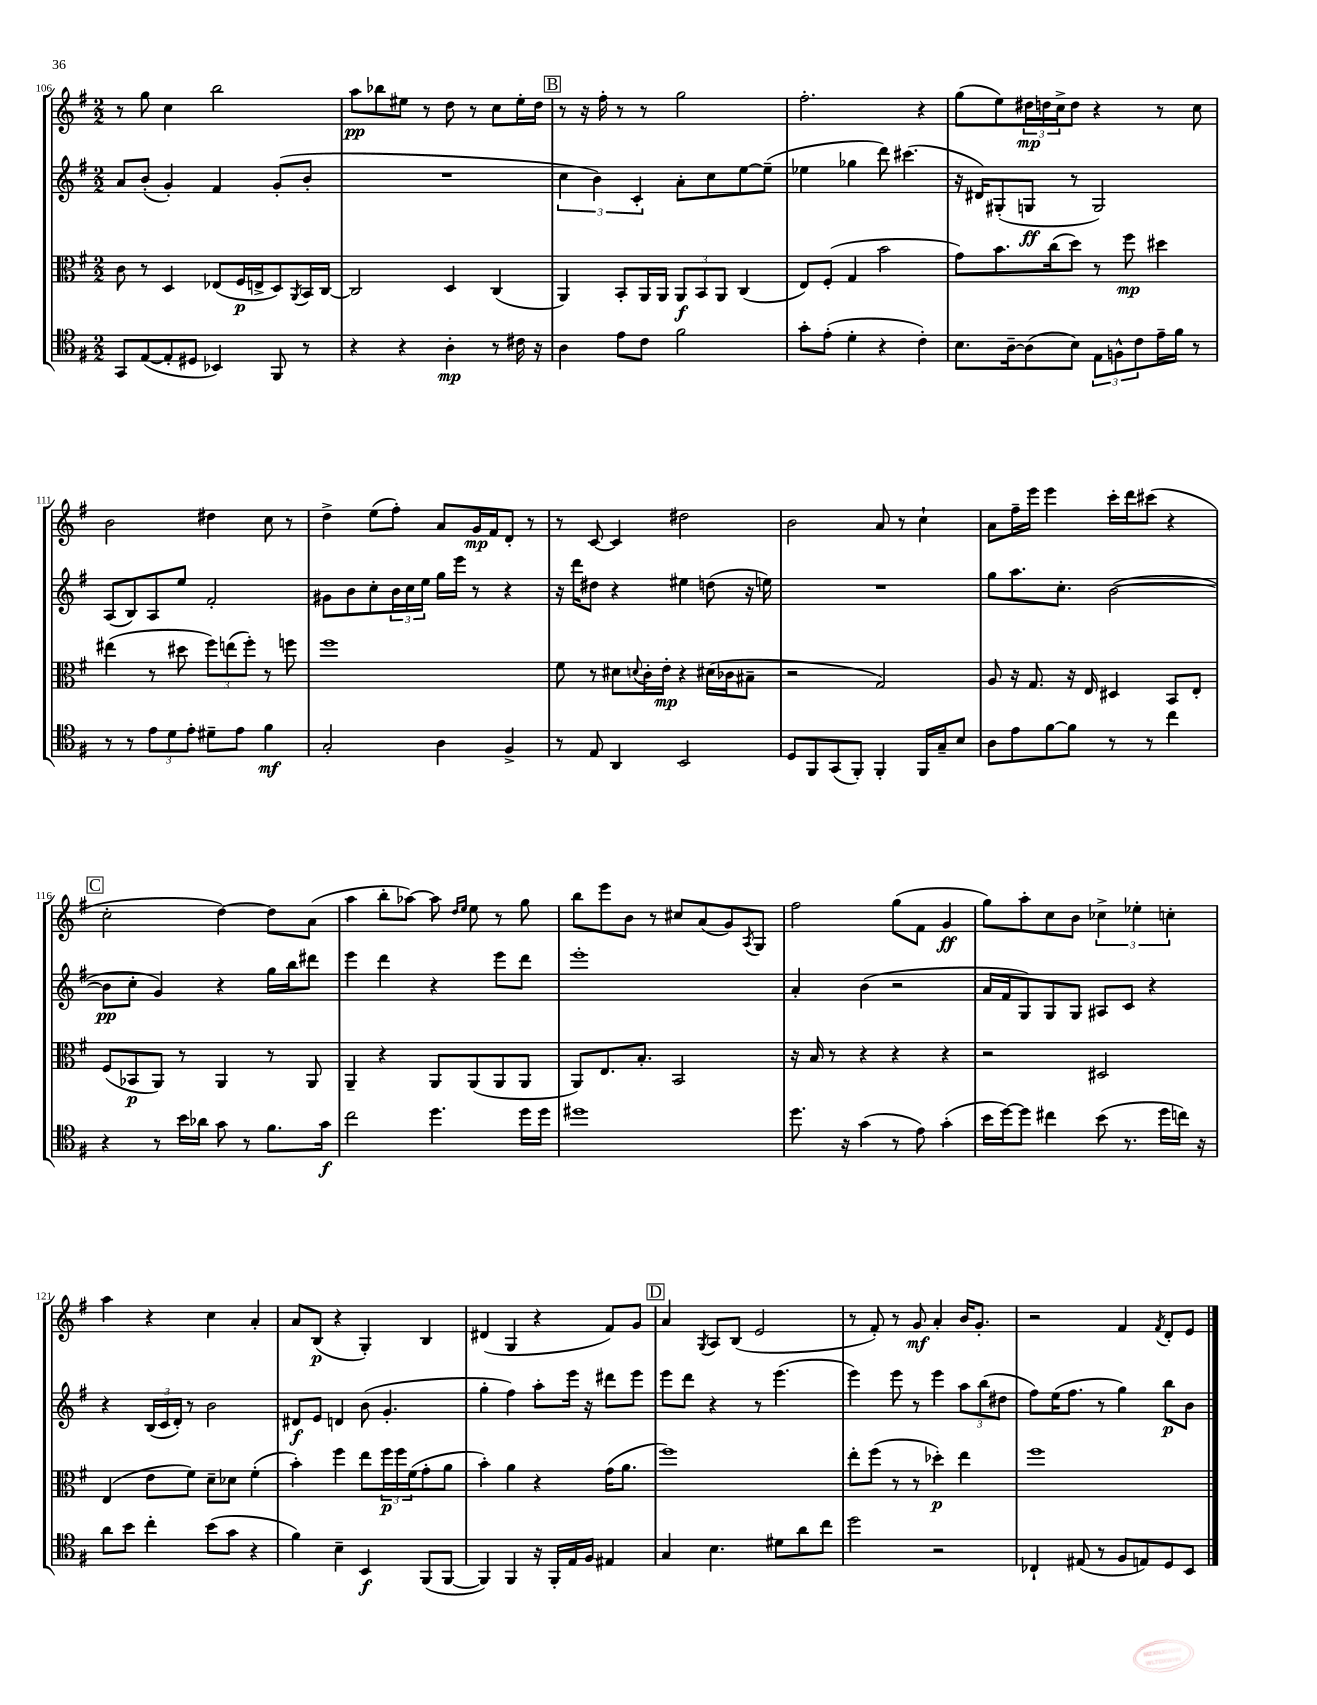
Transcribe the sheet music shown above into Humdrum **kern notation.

**kern	**kern	**kern	**kern
*staff4	*staff3	*staff2	*staff1
*clefC4	*clefC3	*clefG2	*clefG2
*k[f#]	*k[f#]	*k[f#]	*k[f#]
*M2/2	*M2/2	*M2/2	*M2/2
8GG	8c	8a	8r
([8E	8r	(8b'	8gg
8E']	4D	4g')	4cc
8D#	.	.	.
4BB-)	(8E-	4f#	2bb
.	16F#	.	.
.	16E^	.	.
8FF#	8D)	(8g'	.
.	8qAA	.	.
8r	16BB	8b'	.
.	[16C	.	.
=	=	=	=
4r	2C]	1r	8aa
.	.	.	8bb-
4r	.	.	8ee#
.	.	.	8r
4A'	4D	.	8dd
.	.	.	8r
8r	(4C	.	8cc
16c#	.	.	16ee#'
16r	.	.	16dd
=	=	=	=
4A	4AA)	6cc	8r
.	.	.	16r
.	.	6b)	.
.	.	.	16ff#'
8e	8BB'	.	8r
.	.	6c'	.
8c	16AA	.	8r
.	16AA	.	.
2f#	12AA	8a'	2gg
.	12BB	.	.
.	.	8cc	.
.	12AA	.	.
.	(4C	[8ee	.
.	.	(8ee~]	.
=	=	=	=
8g'	8E)	4ee-	2.ff#'
(8e'	(8F#'	.	.
4d'	4G	4gg-	.
4r	2b	8ddd)	.
.	.	(4.ccc#	.
4c')	.	.	4r
=	=	=	=
8.B	8g)	16r	(8gg
.	.	16d#)	.
.	8.b	(8G#'	8ee)
[16A~	.	.	.
(8A]	.	8G	24dd#
.	.	.	24dd
.	(16cc	.	.
.	.	.	24cc^
8B)	8dd)	8r	8dd
12E	8r	2G)	4r
12F^^	.	.	.
.	8ff#	.	.
12c	.	.	.
16e~	4dd#	.	8r
16f#	.	.	.
8r	.	.	8cc
=	=	=	=
8r	(4ee#	(8A	2b
8r	.	8B)	.
12e	8r	8A	.
12d	.	.	.
.	8dd#	8ee	.
12e'	.	.	.
8d#~	12ff#)	2f#'	4dd#
.	(12ee	.	.
8e	.	.	.
.	12ff#')	.	.
4f#	8r	.	8cc
.	8ff	.	8r
=	=	=	=
2G'	1ff#	8g#	4dd^
.	.	8b	.
.	.	8cc'	(8ee
.	.	24b	8ff#')
.	.	24cc	.
.	.	24ee	.
4A	.	16gg	8a
.	.	16eee	.
.	.	8r	16g
.	.	.	16f#
4F#^	.	4r	8d'
.	.	.	8r
=	=	=	=
8r	8f#	16r	8r
.	.	16ddd	.
8E	8r	8dd#	[8c
4AA	8d#	4r	4c]
.	8qqd	.	.
.	16c'	.	.
.	16e'	.	.
2BB	4r	4ee#	2dd#
.	(16d#	(8dd	.
.	16c-	.	.
.	8B#~	16r	.
.	.	16ee)	.
=	=	=	=
8D	2r	1r	2b
8FF#	.	.	.
(8GG	.	.	.
8FF#')	.	.	.
4FF#'	2G)	.	8a
.	.	.	8r
16FF#	.	.	4cc`
16G~	.	.	.
8B	.	.	.
=	=	=	=
8A	8A	8gg	8a
8e	16r	8.aa	16ff#~
.	8.G	.	16eee
[8f#	.	.	4eee
.	.	8.cc'	.
8f#]	16r	.	.
.	16E	.	.
8r	4D#	([2b	16ccc'
.	.	.	16ddd
8r	.	.	(8ccc#
4cc	8BB	.	4r
.	8E'	.	.
=	=	=	=
4r	(8F#	8b]	2cc'
.	8BB-	8cc'	.
8r	8AA)	4g)	.
16b	8r	.	.
16a-	.	.	.
8g	4AA	4r	[4dd)
8r	.	.	.
8.f#	8r	16gg	8dd]
.	.	16bb	.
.	8AA	8ddd#	(8a
16g	.	.	.
=	=	=	=
2cc	4AA~	4eee	4aa
.	4r	4ddd	8bb'
.	.	.	[8aa-)
4.dd	8AA	4r	8aa-]
.	.	.	16qqdd
.	.	.	16qqee
.	(8AA	.	8ee
.	8AA	8eee	8r
16dd	8AA	8ddd	8gg
16dd	.	.	.
=	=	=	=
1dd#	8AA)	1eee'	8bb
.	8.E	.	8eee
.	.	.	8b
.	8.B'	.	.
.	.	.	8r
.	2BB	.	8cc#
.	.	.	(8a
.	.	.	8g)
.	.	.	8qA
.	.	.	8G
=	=	=	=
8.dd	16r	4a'	2ff#
.	16B	.	.
.	8r	.	.
16r	.	.	.
(4g	4r	(4b	.
8r	4r	2r	(8gg
8e)	.	.	8f#
(4g'	4r	.	4g
=	=	=	=
16b	2r	16a	8gg)
[16dd)	.	16f#	.
8dd]	.	8G)	8aa'
4cc#	.	8G	8cc
.	.	8G	8b
(8b	2D#	8A#	6cc-^
8.r	.	8c	.
.	.	.	6ee-'
.	.	4r	.
16dd	.	.	.
.	.	.	6cc'
16cc)	.	.	.
16r	.	.	.
=	=	=	=
8a	(4E	4r	4aa
8b	.	.	.
4cc'	8e	(24B	4r
.	.	24c	.
.	.	24d')	.
.	8f#)	8r	.
(8b	8d~	2b	4cc
8g	8d-	.	.
4r	(4f#'	.	4a'
=	=	=	=
4f#)	4b')	8d#	8a
.	.	8e	(8B
4B~	4ff#	4d	4r
4BB	8ee	(8b	4G')
.	24ff#	4.g'	.
.	24ff#	.	.
.	(24f#	.	.
(8FF#	8g'	.	4B
[8FF#	8a	.	.
=	=	=	=
4FF#])	4b')	4gg'	(4d#
4FF#	4a	4ff#)	4G
16r	4r	8aa'	4r
16FF#'	.	.	.
16E	.	16eee	.
16F#	.	16r	.
4E#	(16g	8ddd#	8f#)
.	8.a	.	.
.	.	8eee	8g
=	=	=	=
4G	1ff#)	8eee	4a
.	.	8ddd	.
.	.	.	8qG
4.B	.	4r	8A
.	.	.	(8B
.	.	8r	2e
8d#	.	(4.eee	.
8a	.	.	.
8cc	.	.	.
=	=	=	=
2dd	8ee'	4eee)	8r
.	(8ff#	.	8f#')
.	8r	8eee	8r
.	8r	8r	8g
2r	4dd-')	4eee	4a'
.	4ee	12aa	16b
.	.	.	8.g'
.	.	(12bb	.
.	.	12dd#	.
=	=	=	=
4C-`	1ff#	8ff#)	2r
.	.	(16ee	.
.	.	8.ff#	.
(8E#	.	.	.
8r	.	8r	.
8F#	.	4gg)	4f#
8E)	.	.	.
.	.	.	8qf#
8D	.	8bb	8d'
8BB	.	8b	8e
==	==	==	==
*-	*-	*-	*-
